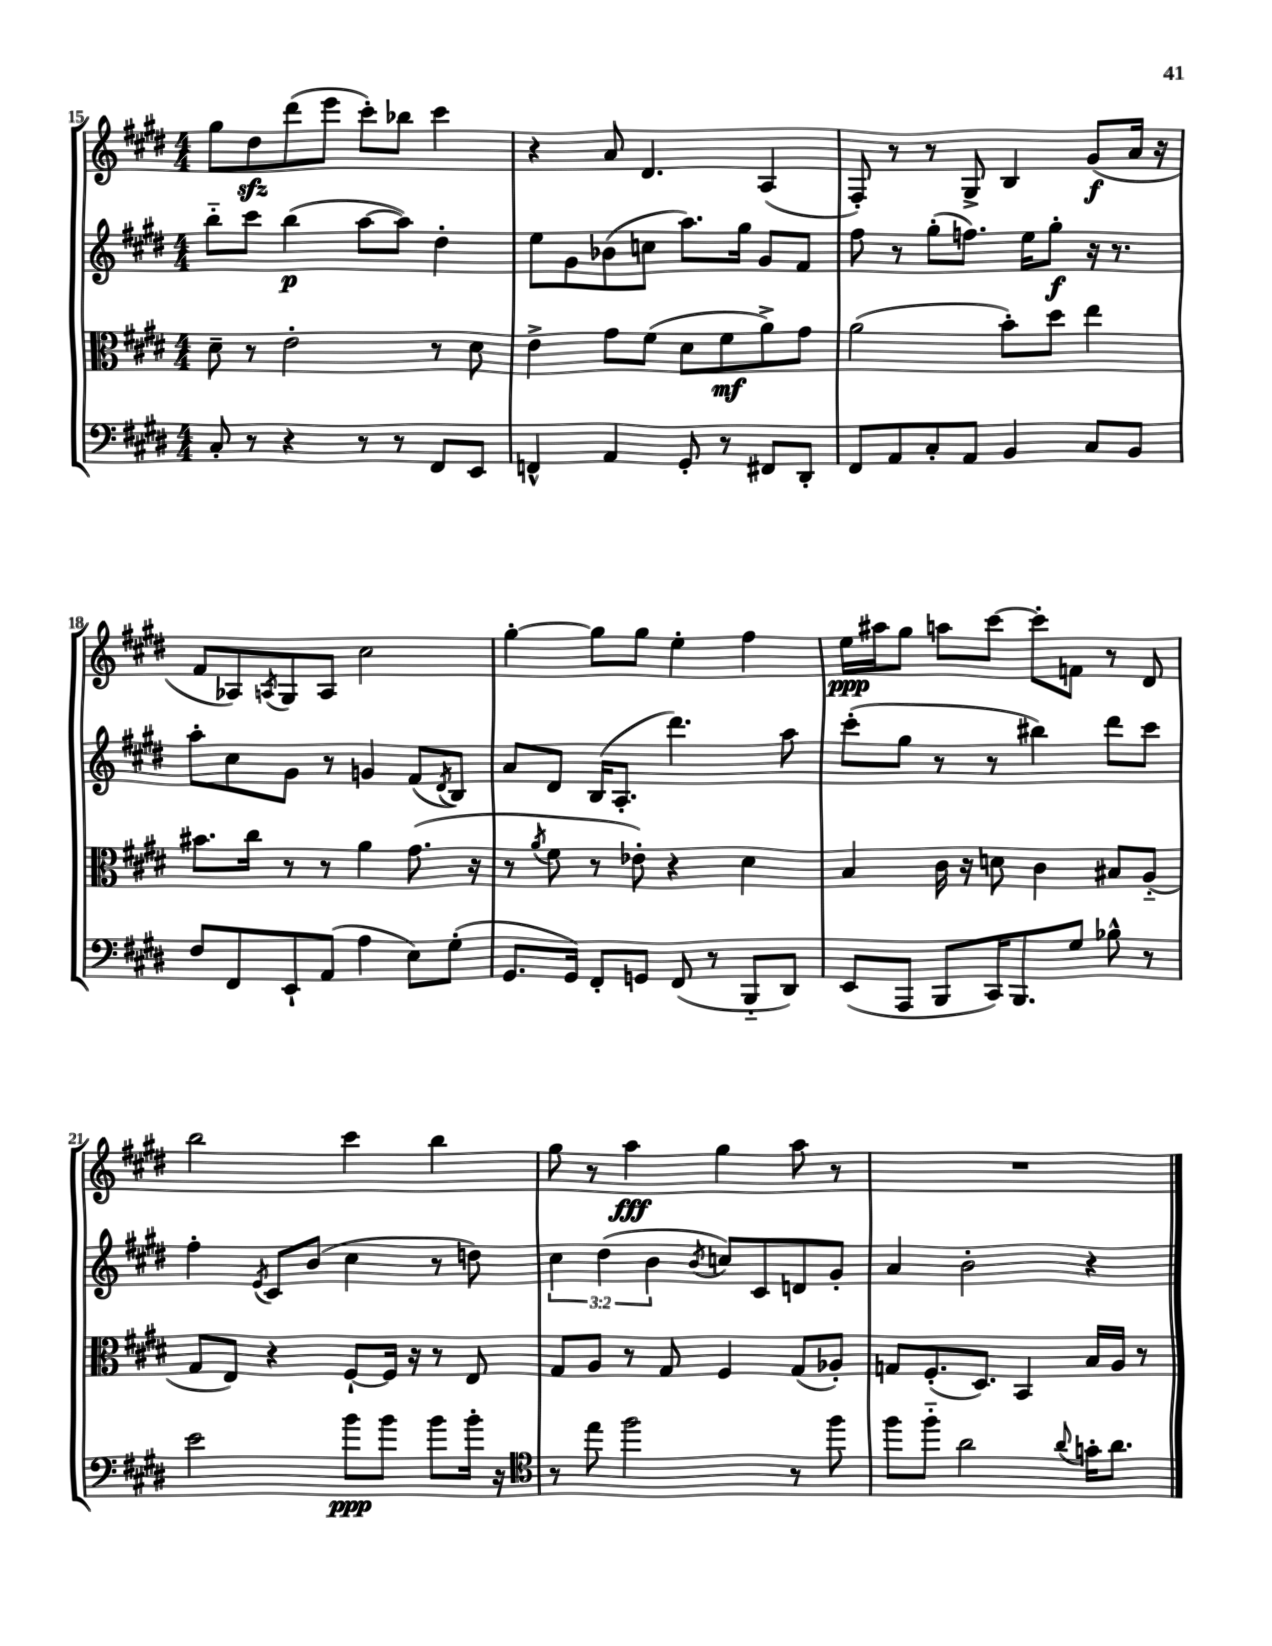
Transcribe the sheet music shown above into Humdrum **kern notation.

**kern	**kern	**kern	**kern
*staff4	*staff3	*staff2	*staff1
*clefF4	*clefC3	*clefG2	*clefG2
*k[f#c#g#d#]	*k[f#c#g#d#]	*k[f#c#g#d#]	*k[f#c#g#d#]
*M4/4	*M4/4	*M4/4	*M4/4
8C#'/	8d#~\	8bb'~\L	8gg#\L
8r	8r	8ccc#\J	8dd#\
4r	2e'\	(4bb\	(8ddd#\
.	.	.	8eee\J
8r	.	[8aa\L	8ccc#'\L)
8r	.	8aa\]J)	8bb-\J
8FF#/L	8r	4dd#'\	4ccc#\
8EE/J	8d#\	.	.
=	=	=	=
4FF^^/	4e^\	8ee\L	4r
.	.	8g#\	.
4AA/	8g#\L	(8b-\	8a/
.	(8f#\J	8cc\J	4.d#/
8GG#'/	8d#\L	8.aa\L)	.
8r	8f#\	.	.
.	.	16gg#\Jk	.
8FF#/L	8a^\)	8g#/L	(4A/
8DD#'/J	8g#\J	8f#/J	.
=	=	=	=
8FF#/L	(2a\	8ff#\	8F#'/)
8AA/	.	8r	8r
8C#'/	.	(8gg#'\L	8r
8AA/J	.	8.ff\J)	8G#^/
4BB/	8b'\L)	.	4B/
.	.	16ee\LK	.
.	8dd#\J	8gg#'\J	.
8C#/L	4ee\	16r	(8g#/L
.	.	8.r	.
8BB/J	.	.	16a/Jk
.	.	.	16r
=	=	=	=
8F#/L	8.b#\L	8aa'\L	8f#/L
8FF#/	.	8cc#\	8A-/)
.	16cc#\Jk	.	.
.	.	.	8qA/
8EE`/	8r	8g#\J	8G#/
(8AA/J	8r	8r	8A/J
4A\	4a\	4g/	2cc#\
8E\L)	(8.g#\	(8f#/L	.
.	.	8qd#/	.
(8G#'\J	.	8B/J)	.
.	16r	.	.
=	=	=	=
8.GG#/L	8r	8a/L	[4gg#'\
.	8qa/	.	.
.	8f#\	8d#/J	.
16GG#/Jk)	.	.	.
8FF#'/L	8r	(16B/LK	8gg#\]L
.	.	8.A'/J	.
8GG/J	8e-'\)	.	8gg#\J
(8FF#/	4r	4.ddd#\)	4ee'\
8r	.	.	.
8BBB'~/L	4d#\	.	4ff#\
8DD#/J)	.	8aa\	.
=	=	=	=
(8EE/L	4B/	(8ccc#'\L	16ee\LL
.	.	.	16aa#\J
8AAA/J	.	8gg#\J	8gg#\J
8BBB/L	16c#\	8r	8aa\L
.	16r	.	.
16CC#/K)	8d\	8r	[8ccc#\J
8.BBB/	.	.	.
.	4c#\	4bb#\)	8ccc#'\]L
8G#/J	.	.	8f\J
8B-^^\	8B#/L	8ddd#\L	8r
8r	(8A'~/J	8ccc#\J	8d#/
=	=	=	=
2e\	8G#/L	4ff#'\	2bb\
.	8E/J)	.	.
.	.	8qe/	.
.	4r	8c#/L	.
.	.	(8b/J	.
8b\L	[8F#`/L	4cc#\	4ccc#\
8b\J	16F#/]Jk	.	.
.	16r	.	.
8b\L	8r	8r	4bb\
16b'\Jk	8E/	8dd\)	.
16r	.	.	.
=	=	=	=
*clefC4	*	*	*
8r	8G#/L	6cc#\	8gg#\
8ee\	8A/J	.	8r
.	.	(6dd#\	.
2ff#\	8r	.	4aa\
.	.	6b\	.
.	8G#/	.	.
.	.	8qb/	.
.	4F#/	8cc/L)	4gg#\
.	.	8c#/	.
8r	(8G#/L	8d/	8aa\
8ff#\	8A-'/J)	8g#'/J	8r
=	=	=	=
8ff#\L	8G/L	4a/	1r
8ff#'~\J	(8.F#'/	.	.
2a\	.	2b'\	.
.	8.D#/J)	.	.
.	4BB/	.	.
8qqa/	.	.	.
16g'\LK	16B/LL	4r	.
8.a\J	16A/JJ	.	.
.	8r	.	.
==	==	==	==
*-	*-	*-	*-
